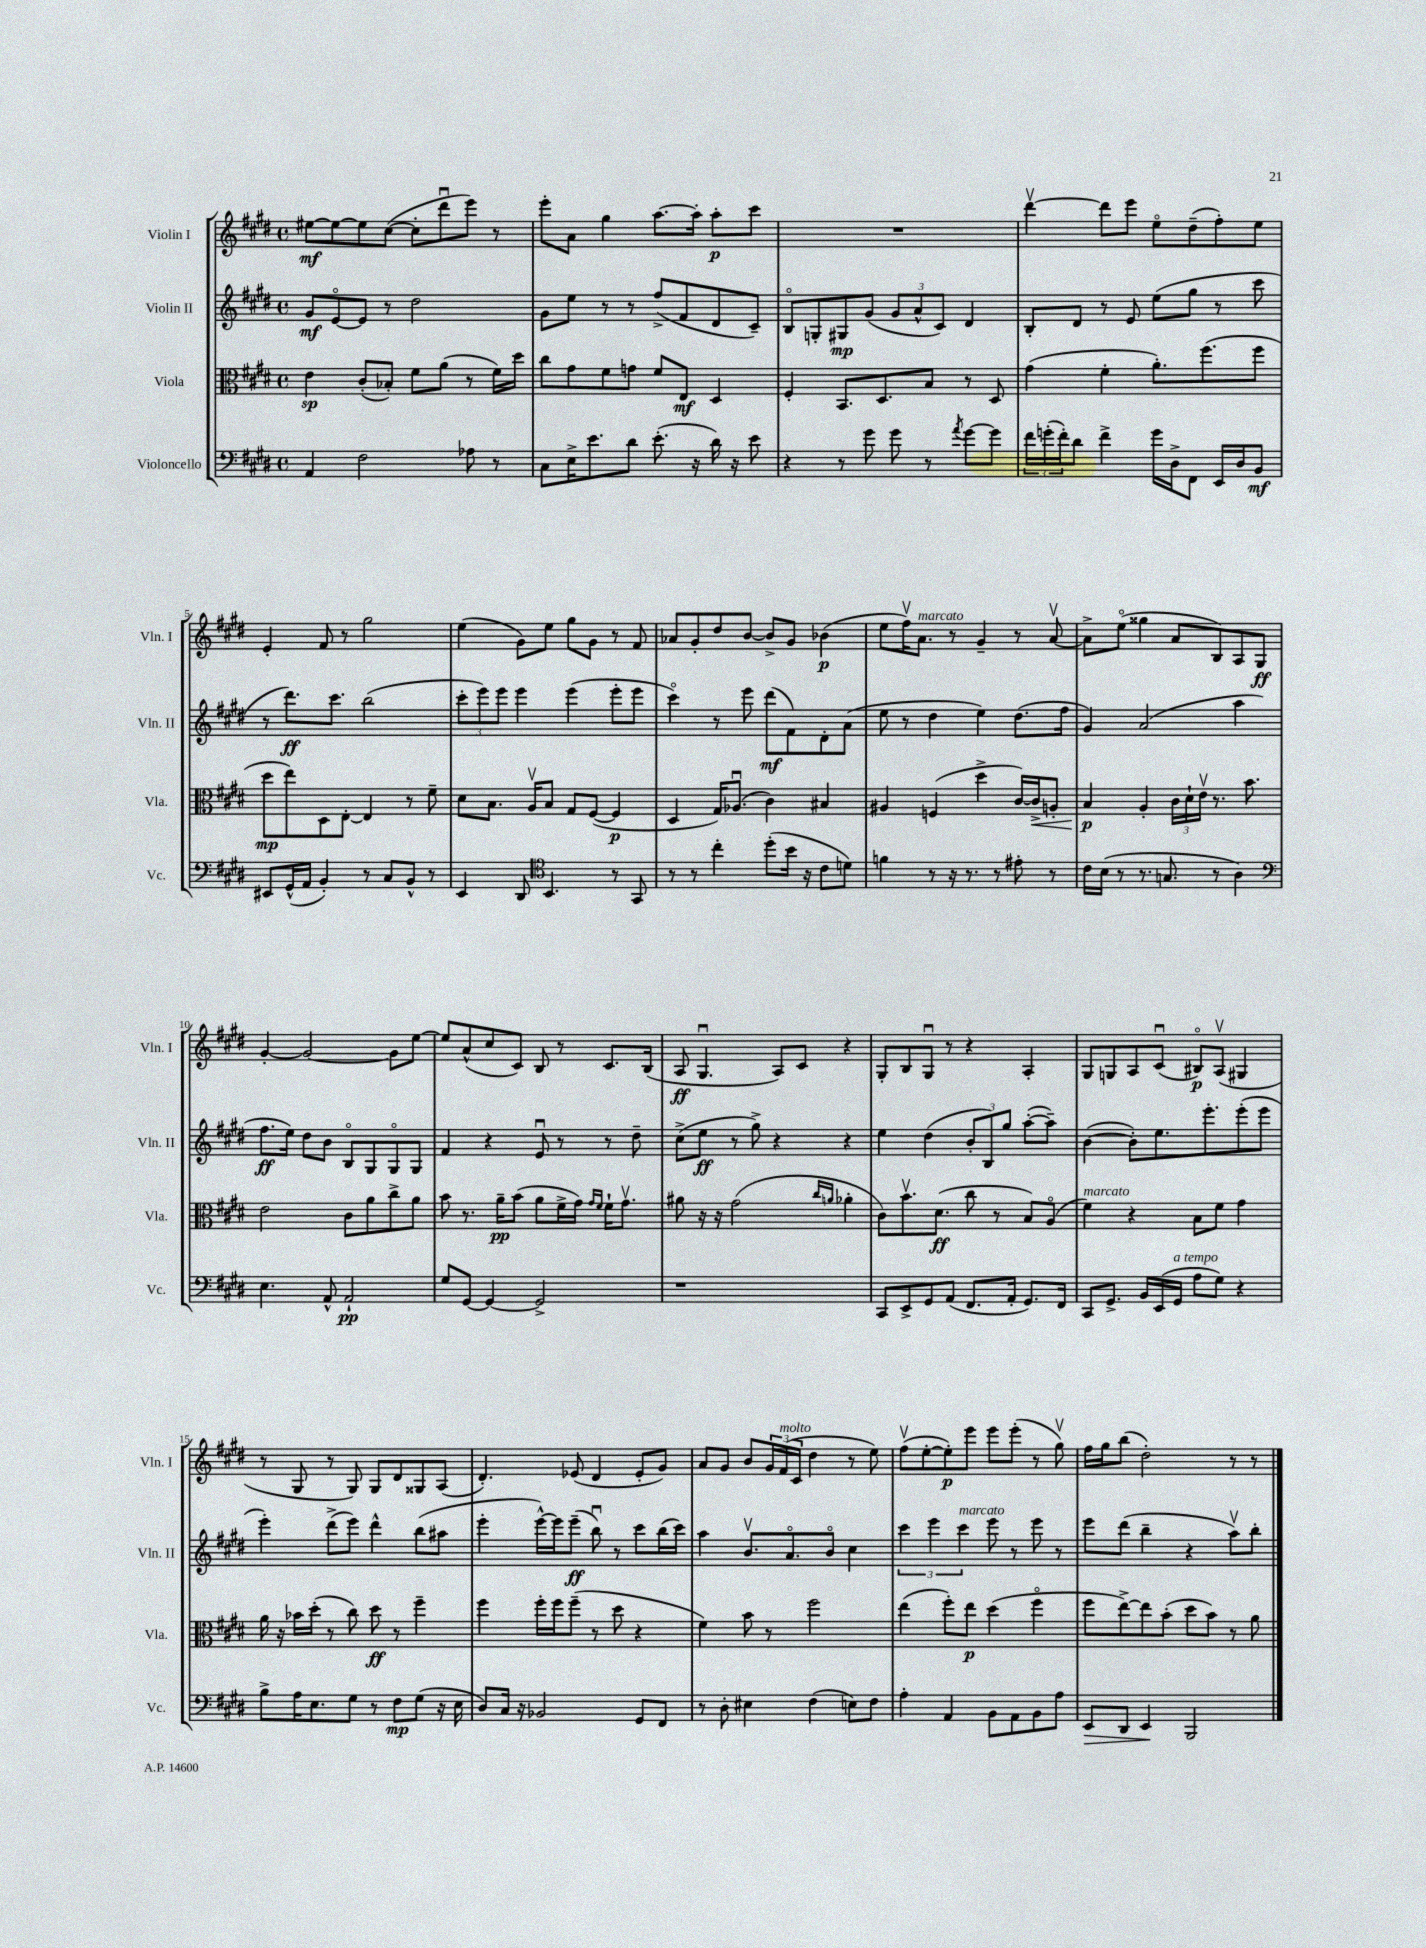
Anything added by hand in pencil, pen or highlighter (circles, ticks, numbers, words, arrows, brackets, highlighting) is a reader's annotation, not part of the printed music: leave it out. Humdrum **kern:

**kern	**kern	**kern	**kern
*staff4	*staff3	*staff2	*staff1
*clefF4	*clefC3	*clefG2	*clefG2
*k[f#c#g#d#]	*k[f#c#g#d#]	*k[f#c#g#d#]	*k[f#c#g#d#]
*M4/4	*M4/4	*M4/4	*M4/4
*met(c)	*met(c)	*met(c)	*met(c)
4AA	4e	8g#	[8ee#
.	.	[8eo	8ee#_
2F#	(8c#'	8e]	8ee#]
.	8B-')	8r	([8cc#
.	8f#	2dd#	8cc#']
.	(8a	.	8ddd#u
8A-	8r	.	8eee)
8r	16f#)	.	8r
.	16dd#	.	.
=	=	=	=
8C#	8cc#	8g#	8eee'
16E^	8g#	8ee	8a
8.e	.	.	.
.	8f#	8r	4gg#
8d#	8g	8r	.
(8.e'	8f#	(8ff#^	[8.aa
.	8E	8f#	.
16r	.	.	16aa']
16d#)	4D#	8d#	8aa'
16r	.	.	.
8e	.	8c#~)	8ccc#
=	=	=	=
4r	4F#'	8Bo	1r
.	.	8G'	.
8r	8.BB	8G#	.
8g#	.	(8g#	.
.	8.D#	.	.
8g#	.	12g#	.
.	.	12a^^	.
8r	8B	.	.
.	.	12c#)	.
8qa	.	.	.
[8g#	8r	4d#	.
8g#]	8D#	.	.
=	=	=	=
24f#	(4g#	8B'	[4ddd#v
(24g'	.	.	.
24f#')	.	.	.
8d#	.	8d#	.
4f#^	4f#'	8r	8ddd#]
.	.	8e	8eee
16g	8.a')	(8ee	8eeo
16D#^	.	.	.
8FF#	.	8gg#	(8dd#~
.	(8.ff#	.	.
16EE	.	8r	8ff#')
16D#	.	.	.
8BB	8ff#	8ccc#	8ee
=	=	=	=
8EE#	8dd#	8r	4e'
(16GG#^^	8ee)	8.ddd#)	.
16AA	.	.	.
4BB')	8D#	.	8f#
.	.	8.ccc#	.
.	[8E'	.	8r
8r	4E]	(2bb	2gg#
8C#	.	.	.
8BB^^	8r	.	.
8r	8f#~	.	.
=	=	=	=
4EE	8d#	12ccc#'	(4ee
.	.	12eee)	.
.	8.B	.	.
.	.	12eee	.
8DD#	.	4eee	8g#)
.	16Av	.	.
*clefC4	*	*	*
4.BB	8B	.	8ee
.	8G#	(4eee	8gg#
.	([8F#	.	8g#
8r	4F#]	8eee'	8r
8GG#	.	8eee	8f#
=	=	=	=
8r	4D#	4ccc#o)	8a-
8r	.	.	8g#'
4cc#'	16G#)	8r	8dd#
.	(8.A-u	.	.
.	.	8eee	[8b
(8dd#'	4c#)	(8ddd#	8b^]
16b	.	8f#)	8g#
16r	.	.	.
8c#	4B#	8d#'	(4b-
8d)	.	(8a	.
=	=	=	=
4f	4A#	8ee	8ee
.	.	8r	16ff#v)
.	.	.	8.a
8r	(4F	4dd#	.
16r	.	.	8r
8.r	.	.	.
.	4dd#^	4ee)	4g#~
8r	.	.	.
8e#'	[16c#)	(8.dd#	8r
.	16c#^]	.	.
8r	8A'	.	[8av
.	.	16ff#	.
=	=	=	=
16c#	4B	4g#)	8a^]
(16B	.	.	.
8r	.	.	(8eeo
8.r	4A'	(2a	4gg##
8.G	.	.	.
.	24c#	.	8a
.	24d#`	.	.
.	24ev	.	.
8r	8.r	.	8B)
4A)	.	4aa	8A
.	8.b	.	.
.	.	.	8G#
=	=	=	=
*clefF4	*	*	*
4.E	2e	8.ff#	[4g#'
.	.	16ee)	.
.	.	8dd#	2g#_
8AA^^	.	8b	.
2AA`	8c#	8Bo	.
.	8a	8G#	.
.	8cc#^	8G#o	8g#]
.	8a	8G#	[8ee
=	=	=	=
8G#	8b	4f#	8ee]
[8GG#	8.r	.	(8a^^
4GG#_	.	4r	8cc#
.	16a~	.	.
.	(8b	.	8c#)
2GG#^]	8a	8eu	8B
.	16f#^	8r	8r
.	16g#)	.	.
.	16qqg#	.	.
.	16qqf#	.	.
.	16f#`	8r	8.c#
.	8.g#v	.	.
.	.	8dd#~	.
.	.	.	(16B
=	=	=	=
1r	8a#	(8cc#^	8A
.	16r	8ee	4.G#u
.	16r	.	.
.	(2g#	8r	.
.	.	8gg#^)	.
.	.	4r	8A)
.	.	.	8c#
.	16qqcc#	.	.
.	16qqa	.	.
.	4a-'	4r	4r
=	=	=	=
8CC#	8c#)	4ee	8G#'
8EE^	8.bv	.	8B
8GG#	.	(4dd#	8G#u
.	(8.d#	.	.
(8AA	.	.	8r
8.FF#	8cc#	12b'	4r
.	.	12B)	.
.	8r	.	.
.	.	12gg#	.
16AA'	.	.	.
8.GG#)	8B)	([8aa'	4A'
.	(8Ao	8aa~])	.
16FF#	.	.	.
=	=	=	=
8CC#	4f#)	([4b	8G#
8.GG#^	.	.	8G
.	4r	8b'])	8A
16BB	.	.	.
(16EE	.	8.ee	(8c#u
16GG#	.	.	.
8A	8B	.	8B#o)
.	.	8.eee'	.
8G#)	8f#	.	(8Av
4r	4g#	(8eee'	4G#
.	.	8eee	.
=	=	=	=
8B^	16a	4eee')	8r
.	16r	.	.
16A	16b-	.	8G#
8.E	(16dd#'	.	.
.	8r	(8ddd#^	8r
8G#	8cc#)	8eee)	8G#)
8r	8dd#	4ddd#^^	8G#
8F#	8r	.	8d#
(8G#	4ff#~	(8bb	8G##
16r	.	8aa#	(8A
16E	.	.	.
=	=	=	=
8D#)	4ff#	4eee'	4.d#')
16C#	.	.	.
16r	.	.	.
2BB-	16ff#'	[16eee^^)	.
.	16ff#	16eee]	.
.	(8ff#~	(8eee~	(8e-
.	8r	8bbu)	4d#
.	8dd#	8r	.
8GG#	4r	8ccc#	8e-'
8FF#	.	(16bb	8g#)
.	.	16ccc#)	.
=	=	=	=
8r	4f#)	4aa	8a
8D#'	.	.	8g#
4E#	8b	8.bv	8b
.	8r	.	24g#
.	.	.	(24f#
.	.	8.ao	.
.	.	.	24c#
(4F#	2ff#	.	4dd#
.	.	8bo	.
8E)	.	4cc#	8r
8F#	.	.	8ee)
=	=	=	=
4A'	(4ee	6ccc#	(8ff#v
.	.	.	[8ee'
.	.	6eee	.
4AA	8ff#')	.	8ee'])
.	.	6ccc#	.
.	8ee	.	8eee
8BB	(4dd#	8eee	8eee
8AA	.	8r	(8eee'
8BB	4ff#o	8eee	8r
8A	.	8r	8gg#v)
=	=	=	=
8EE	8ff#	8eee	16ff#
.	.	.	16gg#
8DD#	[8ee^)	(8ddd#	(8bb
4EE	8ee]	4bb~	2dd#')
.	(8b'	.	.
2BBB	8dd#	4r	.
.	8b)	.	.
.	8r	8aav)	8r
.	8a	8bb'	8r
==	==	==	==
*-	*-	*-	*-
